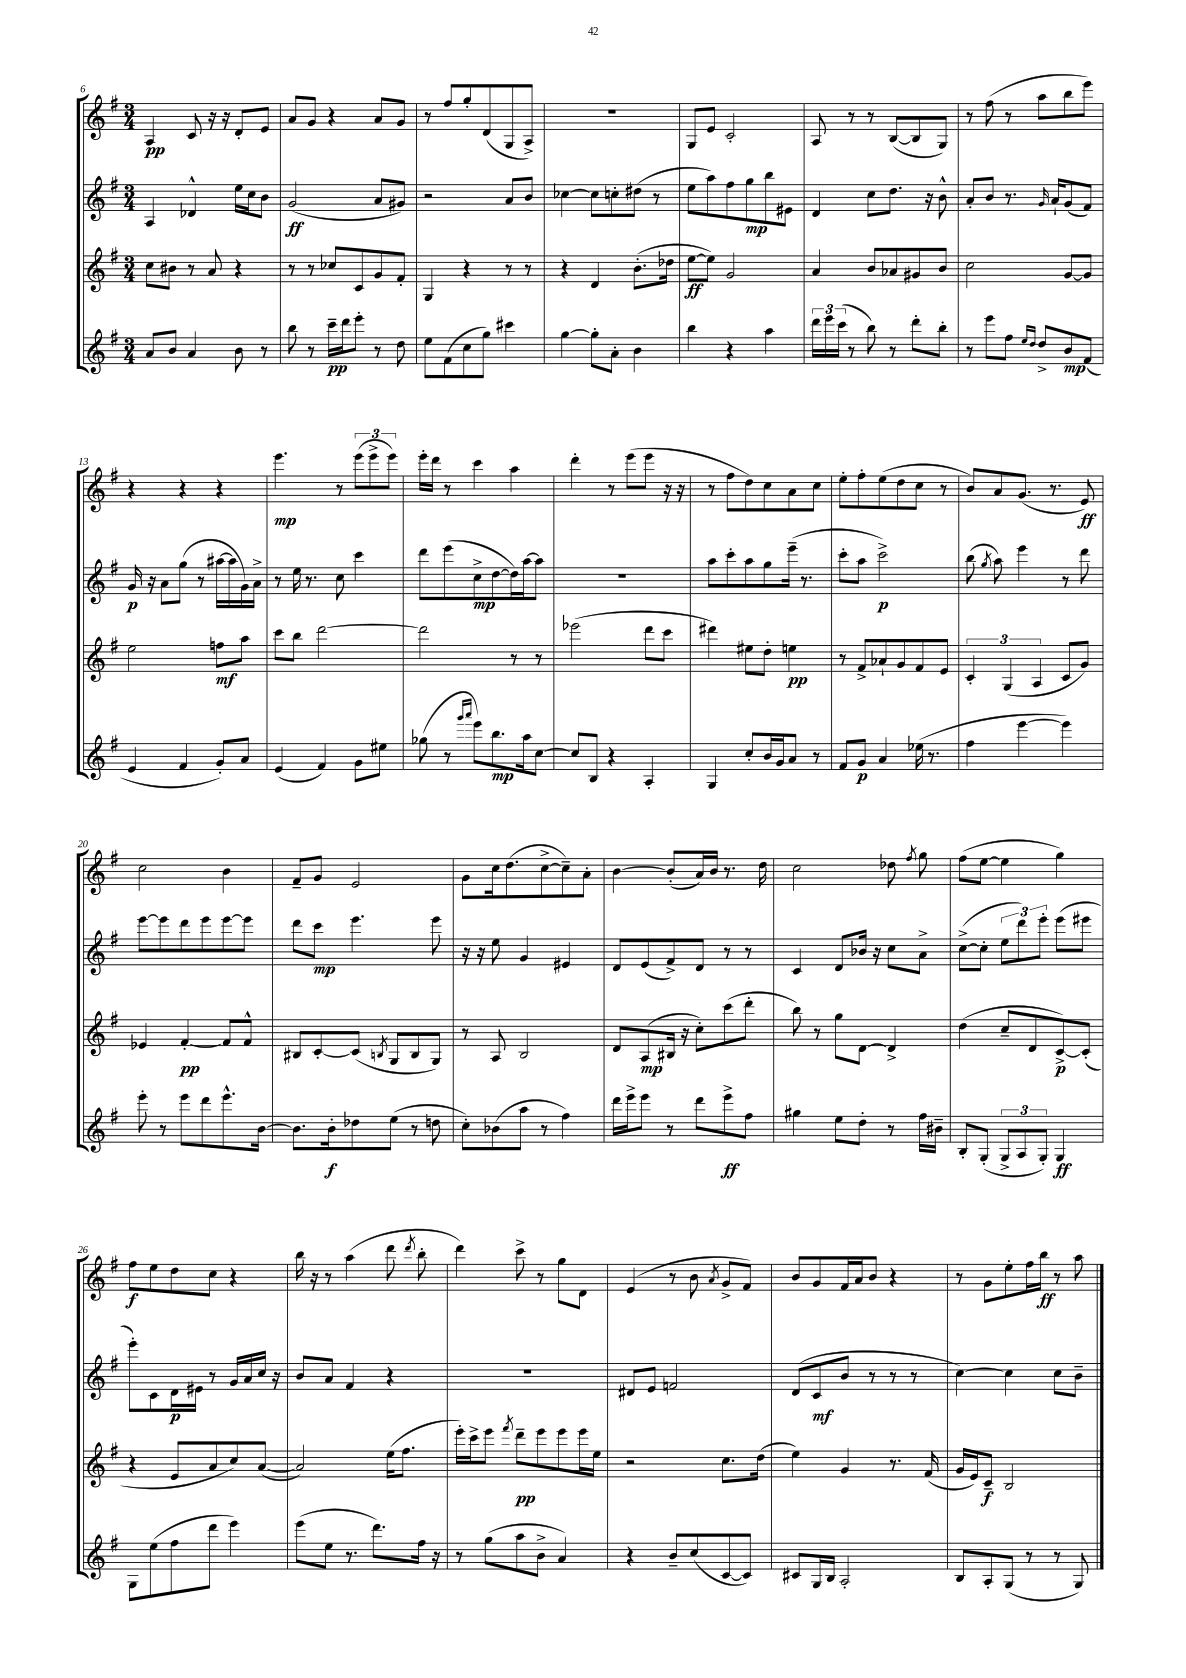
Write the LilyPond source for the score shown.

<<
\new StaffGroup <<
\new Staff = "s0" {
    \clef treble \key g \major \numericTimeSignature \time 3/4
    \autoBeamOff a4\pp c'8 r16 r16 d'8[-. e'8] |
    a'8[ g'8] r4 a'8[ g'8] |
    r8 fis''8[ g''8-. d'8( g8 a8]->) |
    R2. |
    g8[ e'8] c'2-. |
    a8 r8 r8 b8[~( b8 g8]) |
    r8 fis''8( r8 a''8[ b''8 e'''8]) |
    r4 r4 r4 |
    e'''4.\mp r8 \tuplet 3/2 { e'''8[( e'''8-> e'''8]) } |
    e'''16[-. d'''16] r8 c'''4 a''4 |
    d'''4-. r8 e'''8[( e'''8] r16 r16 |
    r8 fis''8[ d''8) c''8 a'8 c''8] |
    e''8[-. fis''8-. e''8( d''8 c''8] r8 |
    b'8[) a'8 g'8.]( r8. e'8\ff) |
    c''2 b'4 |
    fis'8[-- g'8] e'2 |
    g'8[ c''16 d''8.( c''8~-> c''8--) a'8]-. |
    b'4~ b'8[-.( a'16) b'16] r8. d''16 |
    c''2 des''8 \acciaccatura { fis''8 } g''8 |
    fis''8[( e''8]~ e''4 g''4) |
    fis''8[\f e''8 d''8 c''8] r4 |
    b''16 r16 r8 a''4( d'''8 \acciaccatura { d'''8 } b''8-. |
    d'''4) c'''8-> r8 g''8[ d'8] |
    e'4( r8 b'8 \acciaccatura { a'8 } g'8[-> fis'8]) |
    b'8[ g'8 fis'16 a'16 b'8] r4 |
    r8 g'8[ e''8-. fis''16 b''16]\ff r8 a''8 \bar "|." |
}
\new Staff = "s1" {
    \clef treble \key g \major \numericTimeSignature \time 3/4
    \autoBeamOff a4 des'4-^ e''16[ c''16 b'8] |
    g'2\ff( a'8[ gis'8]) |
    r2 a'8[ b'8] |
    ces''4~ ces''8[ c''8-. dis''8]( r8 |
    e''8[ a''8) fis''8 g''8\mp b''8 eis'8] |
    d'4 c''8[ d''8.] r16 b'8-^ |
    a'8[-. b'8] r8. \grace { g'16 } a'16[-! g'8( fis'8]) |
    g'16\p r16 a'8[ g''8]( r8 ais''16[~ ais''16 g'16) a'16]-> |
    r8 e''16 r8. c''8 c'''4 |
    d'''8[ e'''8( c''8->\mp d''8~ d''16) a''16~ a''8] |
    R2. |
    a''8[ c'''8-. a''8 g''8 e'''16]--( r8. |
    c'''8[-. a''8] c'''2->\p) |
    b''8( \acciaccatura { g''8 } a''8) e'''4 r8 d'''8 |
    e'''8[~ e'''8 d'''8 e'''8 e'''8~ e'''8] |
    d'''8[ c'''8]\mp e'''4. e'''8 |
    r16 r16 e''8 g'4 eis'4 |
    d'8[ e'8( fis'8->) d'8] r8 r8 |
    c'4 d'8[ bes'16] r16 c''8[ a'8]-> |
    c''8[~->( c''8]-. \tuplet 3/2 { e''8[ d'''8) e'''8]-. } e'''8[( eis'''8] |
    e'''8[-.) c'8 d'16\p eis'16] r8 g'16[ a'16 c''16] r16 |
    b'8[ a'8] fis'4 r4 |
    R2. |
    dis'8[ e'8] f'2 |
    d'8[( c'8\mf b'8] r8 r8 r8 |
    c''4~) c''4 c''8[ b'8]-- \bar "|." |
}
\new Staff = "s2" {
    \clef treble \key g \major \numericTimeSignature \time 3/4
    \autoBeamOff c''8[ bis'8] r8 a'8 r4 |
    r8 r8 ces''8[ c'8 g'8 fis'8]-. |
    g4 r4 r8 r8 |
    r4 d'4 b'8.[-.( des''16] |
    e''8[~\ff e''8]) g'2 |
    a'4 b'8[ aes'8 gis'8 b'8] |
    c''2 g'8[~ g'8] |
    e''2 f''8[\mf a''8] |
    c'''8[ b''8] d'''2~ |
    d'''2 r8 r8 |
    ees'''2( d'''8[ c'''8] |
    dis'''4) eis''8[ d''8]-. e''4\pp |
    r8 fis'8[-> aes'8-! g'8 fis'8 e'8] |
    \tuplet 3/2 { c'4-. g4( a4 } c'8[ g'8]) |
    ees'4 fis'4~-.\pp fis'8[ fis'8]-^ |
    bis8[ c'8~-. c'8]( \acciaccatura { b8 } g8[ b8 g8]) |
    r8 a8 b2 |
    d'8[ a8\mp( bis16] r16 c''8[-.) c'''8( d'''8]-. |
    b''8) r8 g''8[ d'8]~ d'4-> |
    d''4( c''8[-- d'8 c'8~->\p) c'8]-.( |
    r4 e'8[ a'8 c''8) a'8]~( |
    a'2) e''16[( fis''8.] |
    e'''16[-.) c'''16-> e'''8] \acciaccatura { fis'''8 } d'''8[--\pp e'''8 e'''8 e'''16 e''16] |
    r2 c''8.[ d''16]( |
    e''4) g'4 r8. fis'16( |
    g'16[ e'16) c'8]--\f b2 \bar "|." |
}
\new Staff = "s3" {
    \clef treble \key g \major \numericTimeSignature \time 3/4
    \autoBeamOff a'8[ b'8] a'4 b'8 r8 |
    b''8 r8 c'''16[--\pp d'''16 e'''8]-. r8 d''8 |
    e''8[ fis'8( c''8 g''8]) cis'''4 |
    g''4~ g''8[-. a'8]-. b'4 |
    b''4 r4 a''4 |
    \tuplet 3/2 { d'''16[ e'''16 c'''16]( } r8 b''8) r8 d'''8[-. b''8]-. |
    r8 e'''8[ fis''8] \grace { e''16[ d''16] } d''8[-> b'8\mp fis'8]( |
    e'4 fis'4 g'8[-.) a'8] |
    e'4( fis'4) g'8[ eis''8] |
    ges''8( r8 \grace { g'''16[ a'''16] } e'''8[) b''8.\mp a''16 c''8]~ |
    c''8[ b8] r4 a4-. |
    g4 c''8[-. b'16 g'16 a'8] r8 |
    fis'8[ g'8]\p a'4 ees''16( r8. |
    fis''4 e'''4~ e'''4) |
    e'''8-. r8 e'''8[ d'''8 e'''8.-^ b'16]~ |
    b'8.[ b'16-.\f des''8 e''8]( r8 d''8 |
    c''8[-.) bes'8( a''8] r8 fis''4) |
    d'''16[ e'''16-> e'''8] r8 d'''8[ e'''8->\ff fis''8] |
    gis''4 e''8[ d''8]-. r8 fis''16[ bis'16]-- |
    b8[-. g8]-.( \tuplet 3/2 { g8[-> a8 g8]-.) } g4\ff |
    g8[ e''8( fis''8 d'''8] e'''4) |
    e'''8[( e''8] r8. d'''8.[) fis''16] r16 |
    r8 g''8[( a''8 b'8]-> a'4) |
    r4 b'8[-- c''8( c'8~ c'8]) |
    cis'8[ g16 b16] a2-. |
    b8[ a8-. g8]( r8 r8 g8) \bar "|." |
}
>>
>>
\layout { \context { \Score currentBarNumber = #6 } }
